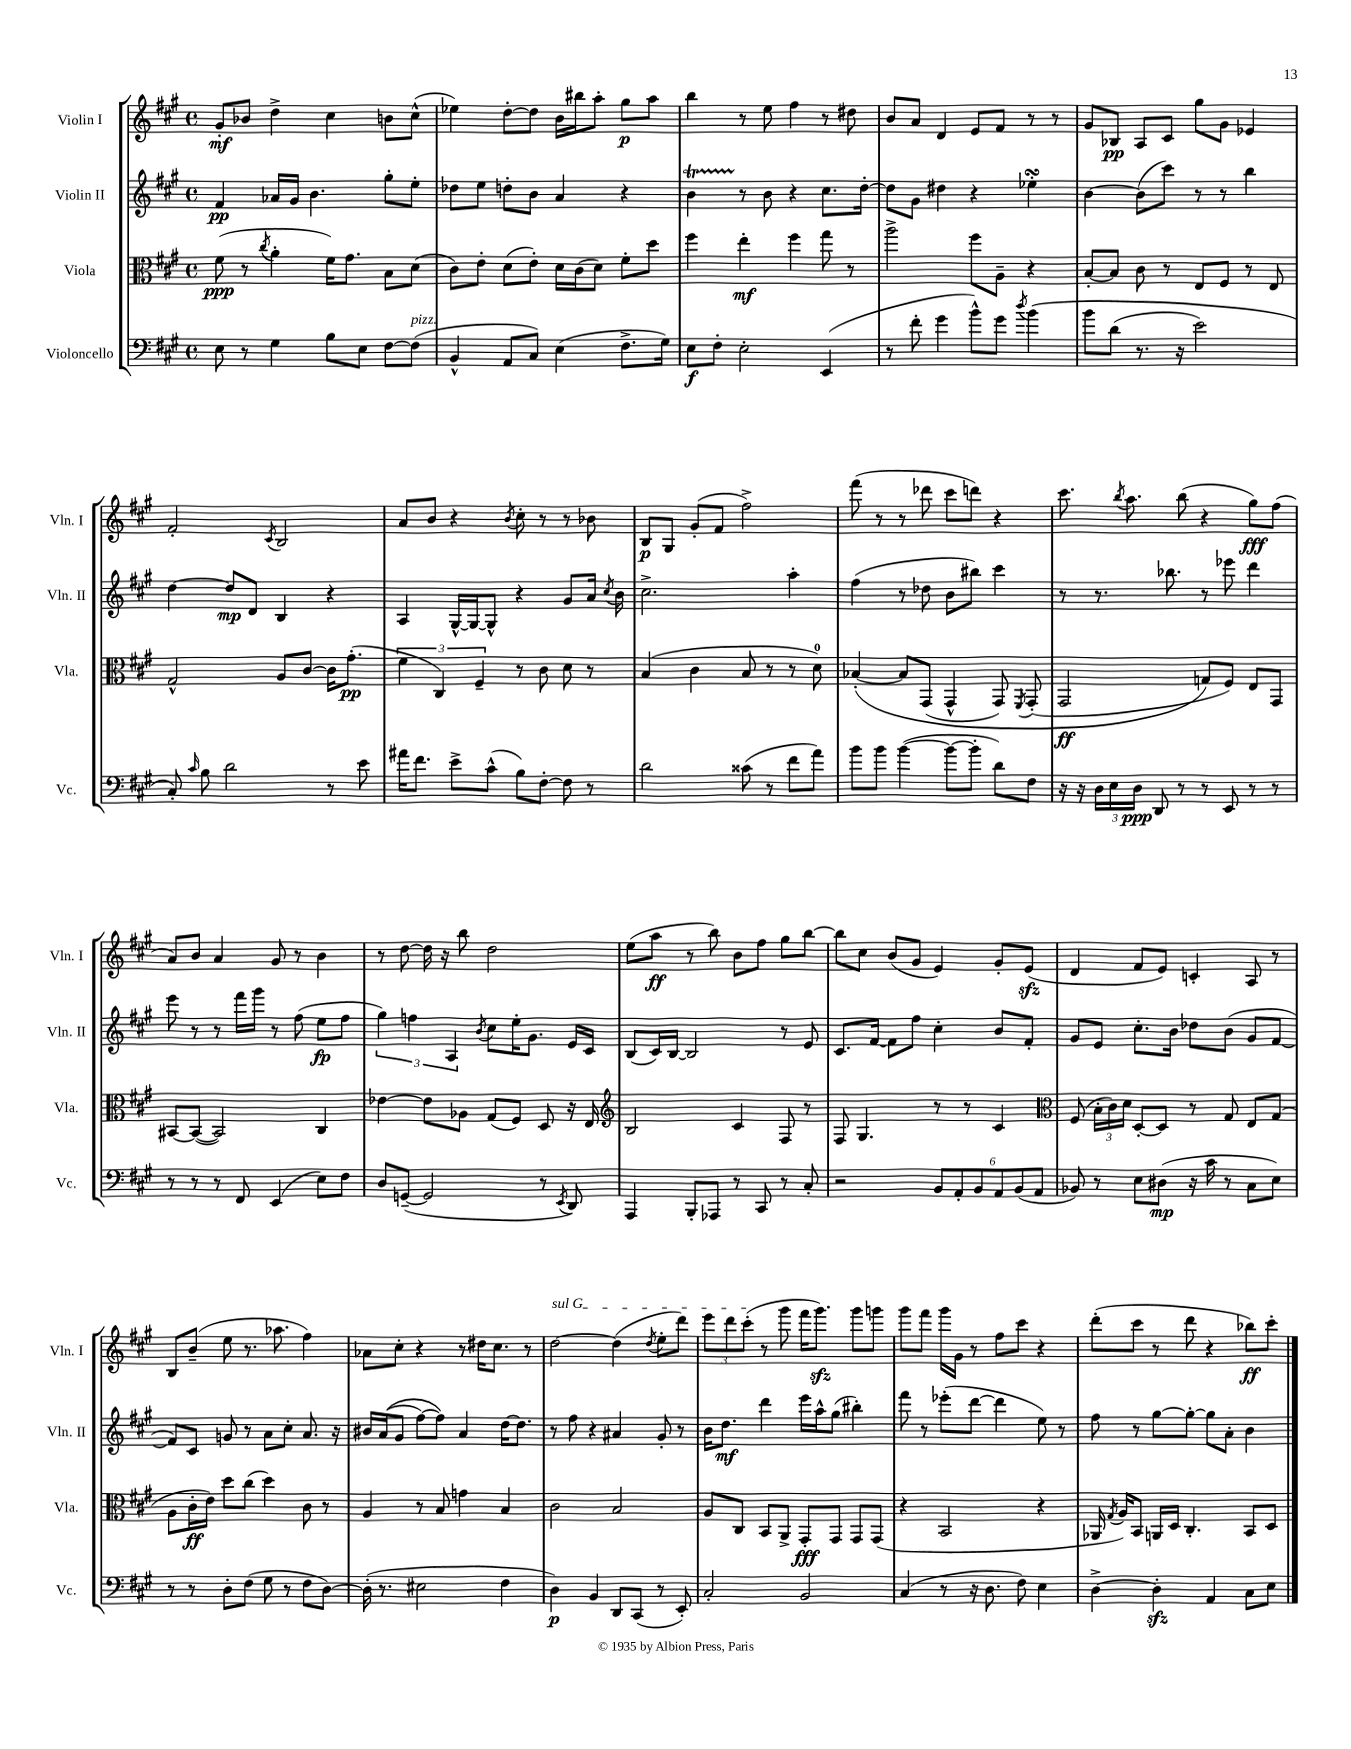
<<
\new StaffGroup <<
\new Staff = "s0" \with { instrumentName = "Violin I" shortInstrumentName = "Vln. I" } {
    \clef treble \key a \major \defaultTimeSignature \time 4/4
    \autoBeamOff gis'8[-.\mf bes'8] d''4-> cis''4 b'8[ cis''8]-^( |
    ees''4) d''8[~-. d''8] b'16[ bis''16 a''8]-. gis''8[\p a''8] |
    b''4 r8 e''8 fis''4 r8 dis''8 |
    b'8[ a'8] d'4 e'8[ fis'8] r8 r8 |
    gis'8[ bes8]\pp a8[ cis'8] gis''8[ gis'8] ees'4 |
    fis'2-. \acciaccatura { cis'8 } b2 |
    a'8[ b'8] r4 \acciaccatura { b'8 } cis''8-. r8 r8 bes'8 |
    b8[\p gis8] gis'8[-.( fis'8] fis''2->) |
    fis'''8( r8 r8 des'''8 cis'''8[ d'''8]) r4 |
    cis'''8. \acciaccatura { b''8 } a''8. b''8( r4 gis''8[\fff) fis''8]( |
    a'8[) b'8] a'4 gis'8 r8 b'4 |
    r8 d''8~ d''16 r16 b''8 d''2 |
    e''8[( a''8]\ff r8 b''8) b'8[ fis''8] gis''8[ b''8]~ |
    b''8[ cis''8] b'8[( gis'8] e'4) gis'8[-. e'8]\sfz( |
    d'4 fis'8[ e'8]) c'4-. a8 r8 |
    b8[ b'8]--( e''8 r8. aes''8. fis''4) |
    aes'8[ cis''8]-. r4 r8 dis''16[ cis''8.] r8 |
    \once \override TextSpanner.bound-details.left.text = \markup { \italic "sul G" } d''2~\startTextSpan d''4( \acciaccatura { d''8 } e''8[-. d'''8]) |
    \tuplet 3/2 { e'''8[ d'''8 cis'''8]-.\stopTextSpan( } r8 gis'''8 fis'''16[ gis'''8.]\sfz) gis'''8[ g'''8] |
    gis'''8[ fis'''8] gis'''16[ gis'16] r8 fis''8[ cis'''8] r4 |
    d'''8[-.( cis'''8] r8 d'''8 r4 bes''8[\ff) cis'''8]-. \bar "|." |
}
\new Staff = "s1" \with { instrumentName = "Violin II" shortInstrumentName = "Vln. II" } {
    \clef treble \key a \major \defaultTimeSignature \time 4/4
    \autoBeamOff fis'4\pp aes'16[ gis'16] b'4. gis''8[-. e''8]-. |
    des''8[ e''8] d''8[-. b'8] a'4 r4 |
    b'4\startTrillSpan r8\stopTrillSpan b'8 r4 cis''8.[ d''16]~-. |
    d''8[ gis'8] dis''4 r4 ees''4-.\turn |
    b'4~ b'8[( cis'''8]) r8 r8 b''4 |
    d''4~ d''8[\mp d'8] b4 r4 |
    a4 gis16[~-^ gis16~ gis8]-^ r4 gis'8[ a'16] \acciaccatura { cis''8 } b'16 |
    cis''2.-> a''4-. |
    fis''4( r8 des''8 b'8[ bis''8]) cis'''4 |
    r8 r8. bes''8. r8 ees'''8 d'''4 |
    e'''8 r8 r8 fis'''16[ gis'''16] r8 fis''8( e''8[\fp fis''8] |
    \tuplet 3/2 { gis''4) f''4 a4 } \acciaccatura { b'8 } cis''8[ e''16-. gis'8.] e'16[ cis'16] |
    b8[( cis'16) b16]~ b2 r8 e'8 |
    cis'8.[ fis'16]~ fis'8[ fis''8] cis''4-. b'8[ fis'8]-. |
    gis'8[ e'8] cis''8.[-. b'16] des''8[ b'8]( gis'8[ fis'8]~ |
    fis'8[) cis'8] g'8 r8 a'8[ cis''8]-. a'8. r16 |
    bis'16[ a'16(\( gis'8] fis''8[~) fis''8]\) a'4 d''16[~ d''8.] |
    r8 fis''8 r4 ais'4 gis'8-. r8 |
    b'16[ d''8.]\mf d'''4 e'''16[ a''16-^ gis''8]( bis''4-.) |
    fis'''8 r8 ees'''8[-.( d'''8]~ d'''4 e''8) r8 |
    fis''8 r8 gis''8[~ gis''8]~-. gis''8[ a'8]-. b'4 \bar "|." |
}
\new Staff = "s2" \with { instrumentName = "Viola" shortInstrumentName = "Vla." } {
    \clef alto \key a \major \defaultTimeSignature \time 4/4
    \autoBeamOff fis'8\ppp( r8 \acciaccatura { cis''8 } a'4-. fis'16[) gis'8.] b8[ d'8]( |
    cis'8[) e'8]-. d'8[( e'8]-.) d'16[ cis'16( d'8]) fis'8[-. d''8] |
    fis''4 e''4-.\mf fis''4 gis''8 r8 |
    a''2-> fis''8[ a8]-- r4 |
    b8[~-. b8] cis'8 r8 e8[ fis8] r8 e8 |
    gis2-^ a8[ cis'8]~ cis'16[ gis'8.]-.\pp( |
    \tuplet 3/2 { fis'4 cis4) fis4-- } r8 cis'8 d'8 r8 |
    b4( cis'4 b8 r8 r8 d'8-0) |
    bes4~-.\( bes8[ gis,8]( gis,4-^ gis,8) \acciaccatura { fis,8 } gis,8-.( |
    gis,2\ff g8[\) fis8]) e8[ gis,8] |
    bis,8[~ bis,8]~( bis,2) cis4 |
    ees'4~ ees'8[ aes8] gis8[( fis8]) d8 r16 e16 |
    \clef treble b2 cis'4 fis8 r8 |
    fis8 gis4. r8 r8 cis'4 |
    \clef alto fis8( \tuplet 3/2 { b16[-. cis'16) d'16] } d8[~-. d8] r8 gis8 e8[ gis8]( |
    a8[ cis'16-.\ff e'16]) d''8[ cis''8]( d''4) cis'8 r8 |
    a4 r8 b8 g'4 b4 |
    cis'2 b2 |
    a8[ cis8] b,8[ a,8]-> gis,8[-.\fff gis,8] gis,8[ gis,8]( |
    r4 b,2 r4 |
    aes,16 \acciaccatura { gis8 } a16[) b,8] a,16[ d16] cis4.-. b,8[ d8] \bar "|." |
}
\new Staff = "s3" \with { instrumentName = "Violoncello" shortInstrumentName = "Vc." } {
    \clef bass \key a \major \defaultTimeSignature \time 4/4
    \autoBeamOff e8 r8 gis4 b8[ e8] fis8[~ fis8]^\markup { \italic "pizz." }( |
    b,4-^ a,8[ cis8]) e4( fis8.[-> gis16]) |
    e8[\f fis8]-. e2-. e,4( |
    r8 fis'8-. gis'4 b'8[-^) gis'8] \acciaccatura { d''8 } b'4\( |
    b'8[ d'8]( r8. r16 e'2) |
    cis8-.\) \grace { cis'16 } b8 d'2 r8 e'8 |
    ais'16[ fis'8.] e'8[-> cis'8]-^( b8[) fis8]~-. fis8 r8 |
    d'2 cisis'8( r8 fis'8[ a'8]) |
    b'8[ b'8] b'4~( b'8[~ b'8]-. d'8[) fis8] |
    r16 r16 \tuplet 3/2 { d16[ e16 d16]\ppp } d,8 r8 r8 e,8 r8 r8 |
    r8 r8 r8 fis,8 e,4( e8[) fis8] |
    d8[ g,8]~--( g,2 r8 \acciaccatura { e,8 } d,8) |
    a,,4 b,,8[-. aes,,8] r8 cis,8 r8 cis8-. |
    r2 \tuplet 6/4 { b,8[ a,8-. b,8 a,8 b,8( a,8] } |
    bes,8) r8 e8[ dis8]\mp( r16 cis'16 r8 cis8[ e8]) |
    r8 r8 d8[-. fis8]( gis8 r8 fis8[ d8]~) |
    d16-.( r8. eis2 fis4 |
    d4\p) b,4 d,8[ cis,8]( r8 e,8-.) |
    cis2-. b,2 |
    cis4( r8 r16 d8. fis8) e4 |
    d4~-> d4-.\sfz a,4 cis8[ e8] \bar "|." |
}
>>
>>
\layout { \context { \Score \remove "Bar_number_engraver" } }
